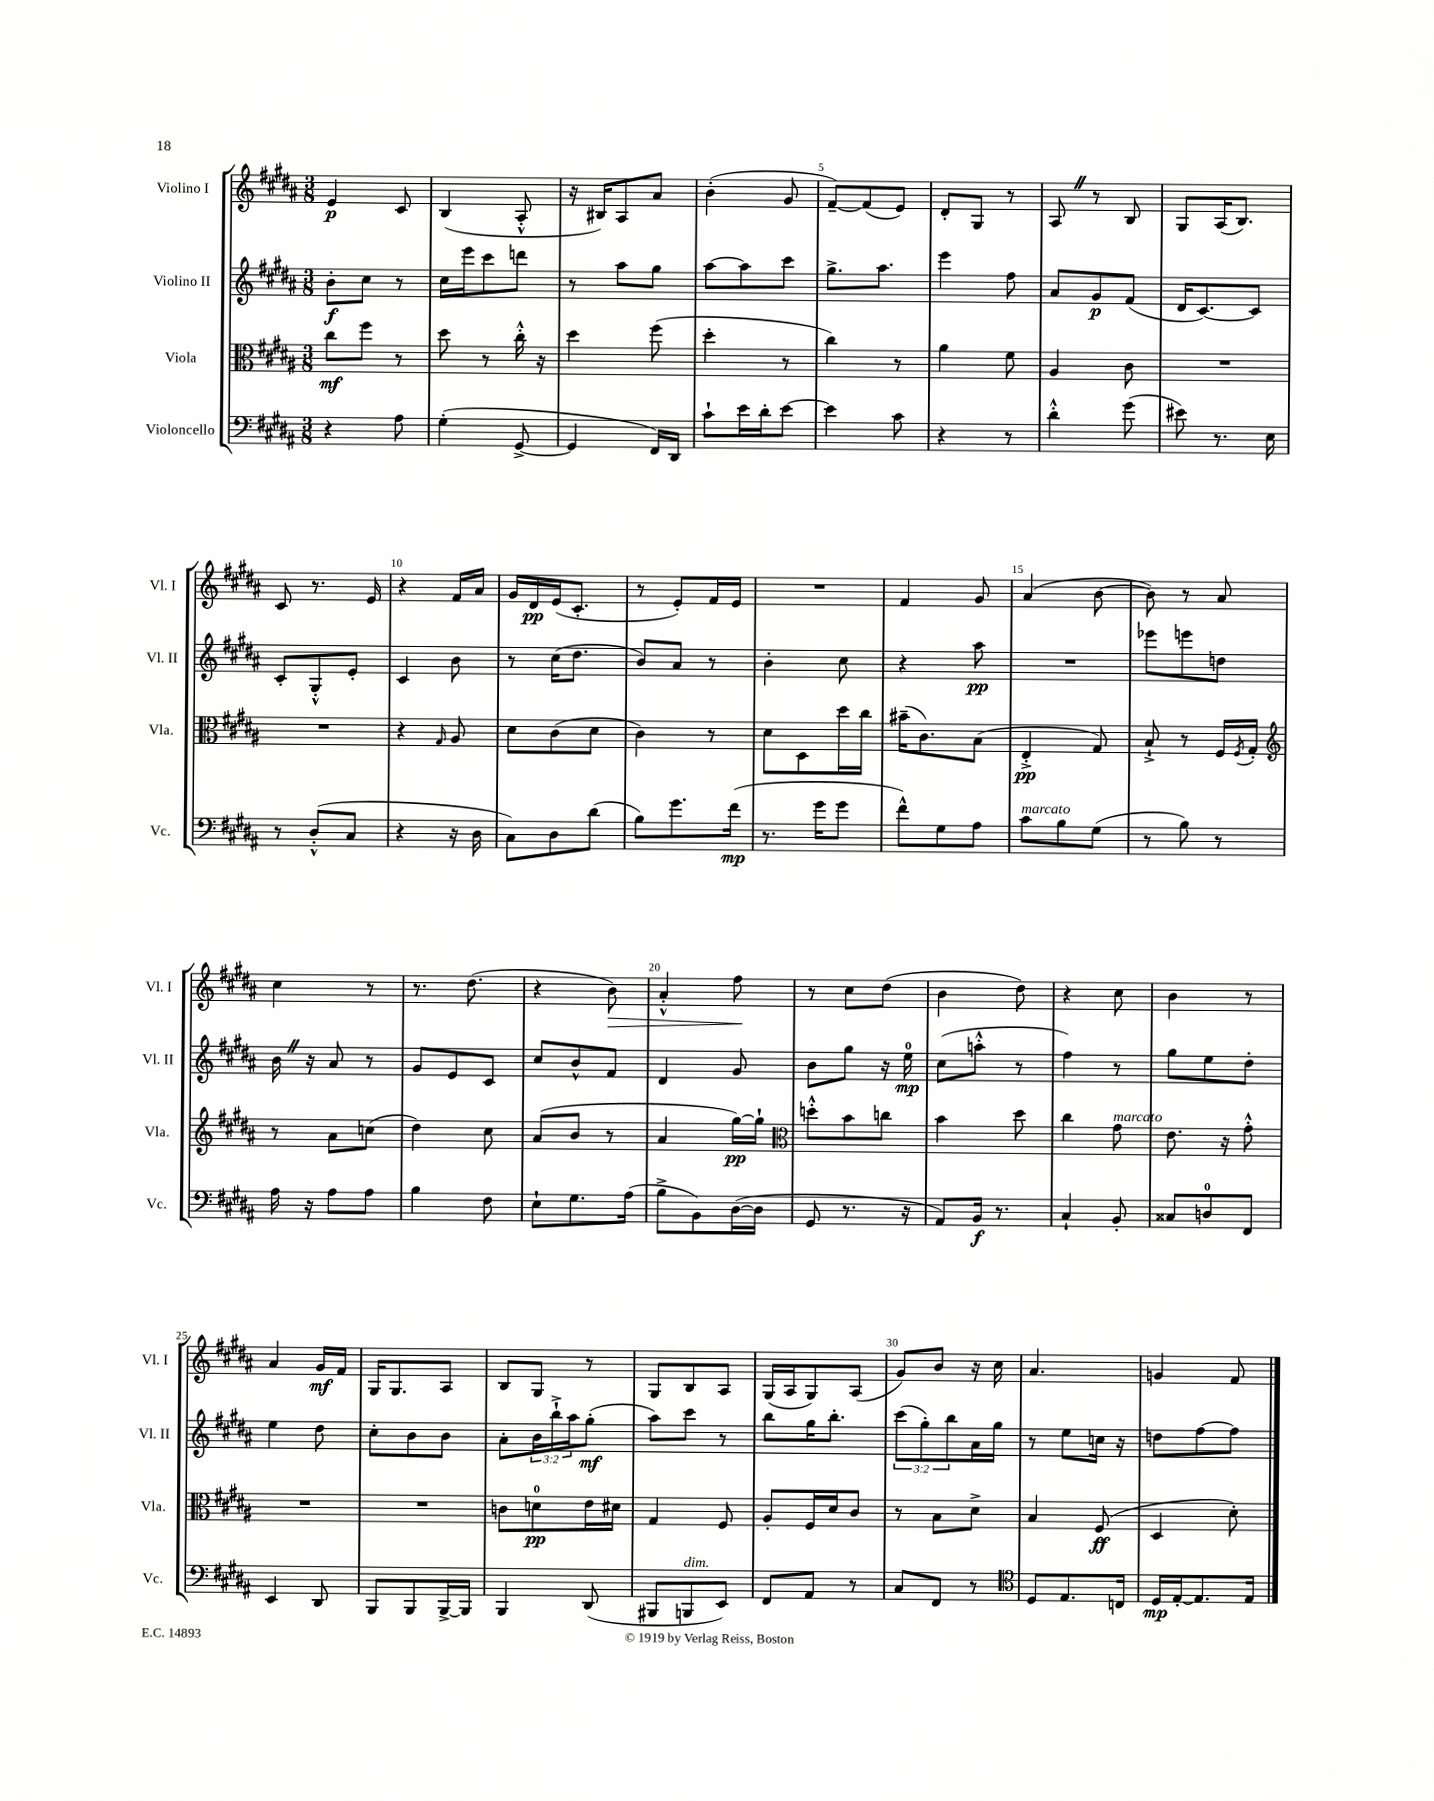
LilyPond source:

<<
\new StaffGroup <<
\new Staff = "s0" \with { instrumentName = "Violino I" shortInstrumentName = "Vl. I" } {
    \clef treble \key b \major \numericTimeSignature \time 3/8
    e'4\p cis'8 |
    b4( ais8-.-^ |
    r16 bis16) ais8 ais'8 |
    b'4-.( gis'8 |
    fis'8~--) fis'8( e'8) |
    dis'8-. gis8 r8 |
    ais8 \once \override BreathingSign.text = \markup { \musicglyph "scripts.caesura.straight" } \breathe r8 b8 |
    gis8 ais16( b8.) |
    cis'8 r8. e'16 |
    r4 fis'16 ais'16 |
    gis'16 dis'16\pp e'16( cis'8.-. |
    r8 e'8-.) fis'16 e'16 |
    R4. |
    fis'4 gis'8 |
    ais'4( b'8~ |
    b'8) r8 ais'8 |
    cis''4 r8 |
    r8. dis''8.( |
    r4 b'8\>) |
    ais'4-.-^ fis''8\! |
    r8 cis''8 dis''8( |
    b'4 dis''8) |
    r4 cis''8 |
    b'4 r8 |
    ais'4 gis'16\mf fis'16 |
    gis16 gis8. ais8 |
    b8 gis8 r8 |
    gis8 b8 ais8 |
    gis16( ais16 gis8) ais8( |
    gis'8) b'8 r16 cis''16 |
    ais'4. |
    g'4 fis'8 \bar "|." |
}
\new Staff = "s1" \with { instrumentName = "Violino II" shortInstrumentName = "Vl. II" } {
    \clef treble \key b \major \numericTimeSignature \time 3/8 \override Staff.TupletNumber.text = #tuplet-number::calc-fraction-text
    b'8-.\f cis''8 r8 |
    cis''16 e'''16 cis'''8 d'''8 |
    r8 ais''8 gis''8 |
    ais''8~ ais''8 cis'''8 |
    gis''8.-> ais''8. |
    e'''4 fis''8 |
    ais'8 gis'8\p fis'8( |
    dis'16 cis'8.~) cis'8 |
    cis'8-. gis8-.-^ e'8-. |
    cis'4 b'8 |
    r8 cis''16( dis''8. |
    b'8) ais'8 r8 |
    b'4-. cis''8 |
    r4 ais''8\pp |
    R4. |
    ees'''8 e'''8 d''8 |
    b'16 \once \override BreathingSign.text = \markup { \musicglyph "scripts.caesura.straight" } \breathe r16 ais'8 r8 |
    gis'8 e'8 cis'8 |
    cis''8 b'8-^ fis'8 |
    dis'4 gis'8 |
    b'8 gis''8 r16 e''16-0\mp |
    cis''8( a''8-.-^ r8 |
    fis''4) r8 |
    gis''8 e''8 dis''8-. |
    e''4 dis''8 |
    cis''8-. b'8 b'8 |
    ais'8-. \tuplet 3/2 { b'16 b''16-!-> ais''16 } gis''8-.\mf( |
    ais''8) cis'''8 r8 |
    b''8 gis''16 b''8.-. |
    \tuplet 3/2 { cis'''8( gis''8-.) b''8 } ais'16 gis''16 |
    r8 e''8 c''16 r16 |
    d''8 fis''8~ fis''8 \bar "|." |
}
\new Staff = "s2" \with { instrumentName = "Viola" shortInstrumentName = "Vla." } {
    \clef alto \key b \major \numericTimeSignature \time 3/8
    cis''8\mf fis''8 r8 |
    dis''8 r8 cis''16-.-^ r16 |
    dis''4 fis''8( |
    dis''4-. r8 |
    cis''4) r8 |
    ais'4 fis'8 |
    ais4 cis'8 |
    R4. |
    R4. |
    r4 \grace { gis16 } ais8 |
    dis'8 cis'8( dis'8 |
    cis'4) r8 |
    dis'8 dis8 dis''16 cis''16 |
    bis'16--( cis'8.) b8( |
    e4-.->\pp gis8) |
    b8-!-> r8 fis16 \acciaccatura { fis8 } gis16-. |
    \clef treble r8 ais'8 c''8( |
    dis''4) cis''8 |
    ais'8( b'8 r8 |
    ais'4 gis''16~\pp) gis''16-! |
    \clef alto d''8-.-^ b'8 c''8 |
    b'4 dis''8 |
    cis''4 gis'8^\markup { \italic "marcato" } |
    e'8. r16 gis'8-.-^ |
    R4. |
    R4. |
    c'8 d'8-0\pp e'16 dis'16 |
    gis4 fis8 |
    ais8-. fis16 dis'16 cis'8 |
    r8 b8 dis'8-> |
    b4 fis8\ff( |
    dis4 dis'8-.) \bar "|." |
}
\new Staff = "s3" \with { instrumentName = "Violoncello" shortInstrumentName = "Vc." } {
    \clef bass \key b \major \numericTimeSignature \time 3/8
    r4 ais8 |
    gis4-.( gis,8~-> |
    gis,4 fis,16) dis,16 |
    cis'8-! e'16 dis'16-. e'8~ |
    e'4 cis'8 |
    r4 r8 |
    dis'4-.-^ gis'8( |
    eis'8) r8. e16 |
    r8 dis8-.-^( cis8 |
    r4 r16 dis16 |
    cis8) dis8 dis'8( |
    b8) gis'8. fis'16\mp( |
    r8. gis'16 gis'8 |
    fis'8-^) gis8 ais8 |
    cis'8^\markup { \italic "marcato" } b8 gis8( |
    r8 b8) r8 |
    ais16 r16 ais8 ais8 |
    b4 fis8 |
    e8-! gis8. ais16( |
    b8-> b,8) dis16~( dis16 |
    gis,8 r8. r16 |
    ais,8) b,16\f r8. |
    cis4-! b,8-. |
    cisis8 d8-0 fis,8 |
    e,4 dis,8 |
    b,,8 b,,8 b,,16~-> b,,16 |
    b,,4 dis,8( |
    bis,,8 b,,8^\markup { \italic "dim." } e,8) |
    fis,8 ais,8 r8 |
    cis8 fis,8 r8 |
    \clef tenor dis8 e8. c16 |
    dis16\mp e16~-. e8. e16 \bar "|." |
}
>>
>>
\layout { \context { \Score \override BarNumber.break-visibility = ##(#f #t #t) barNumberVisibility = #(every-nth-bar-number-visible 5) } }
